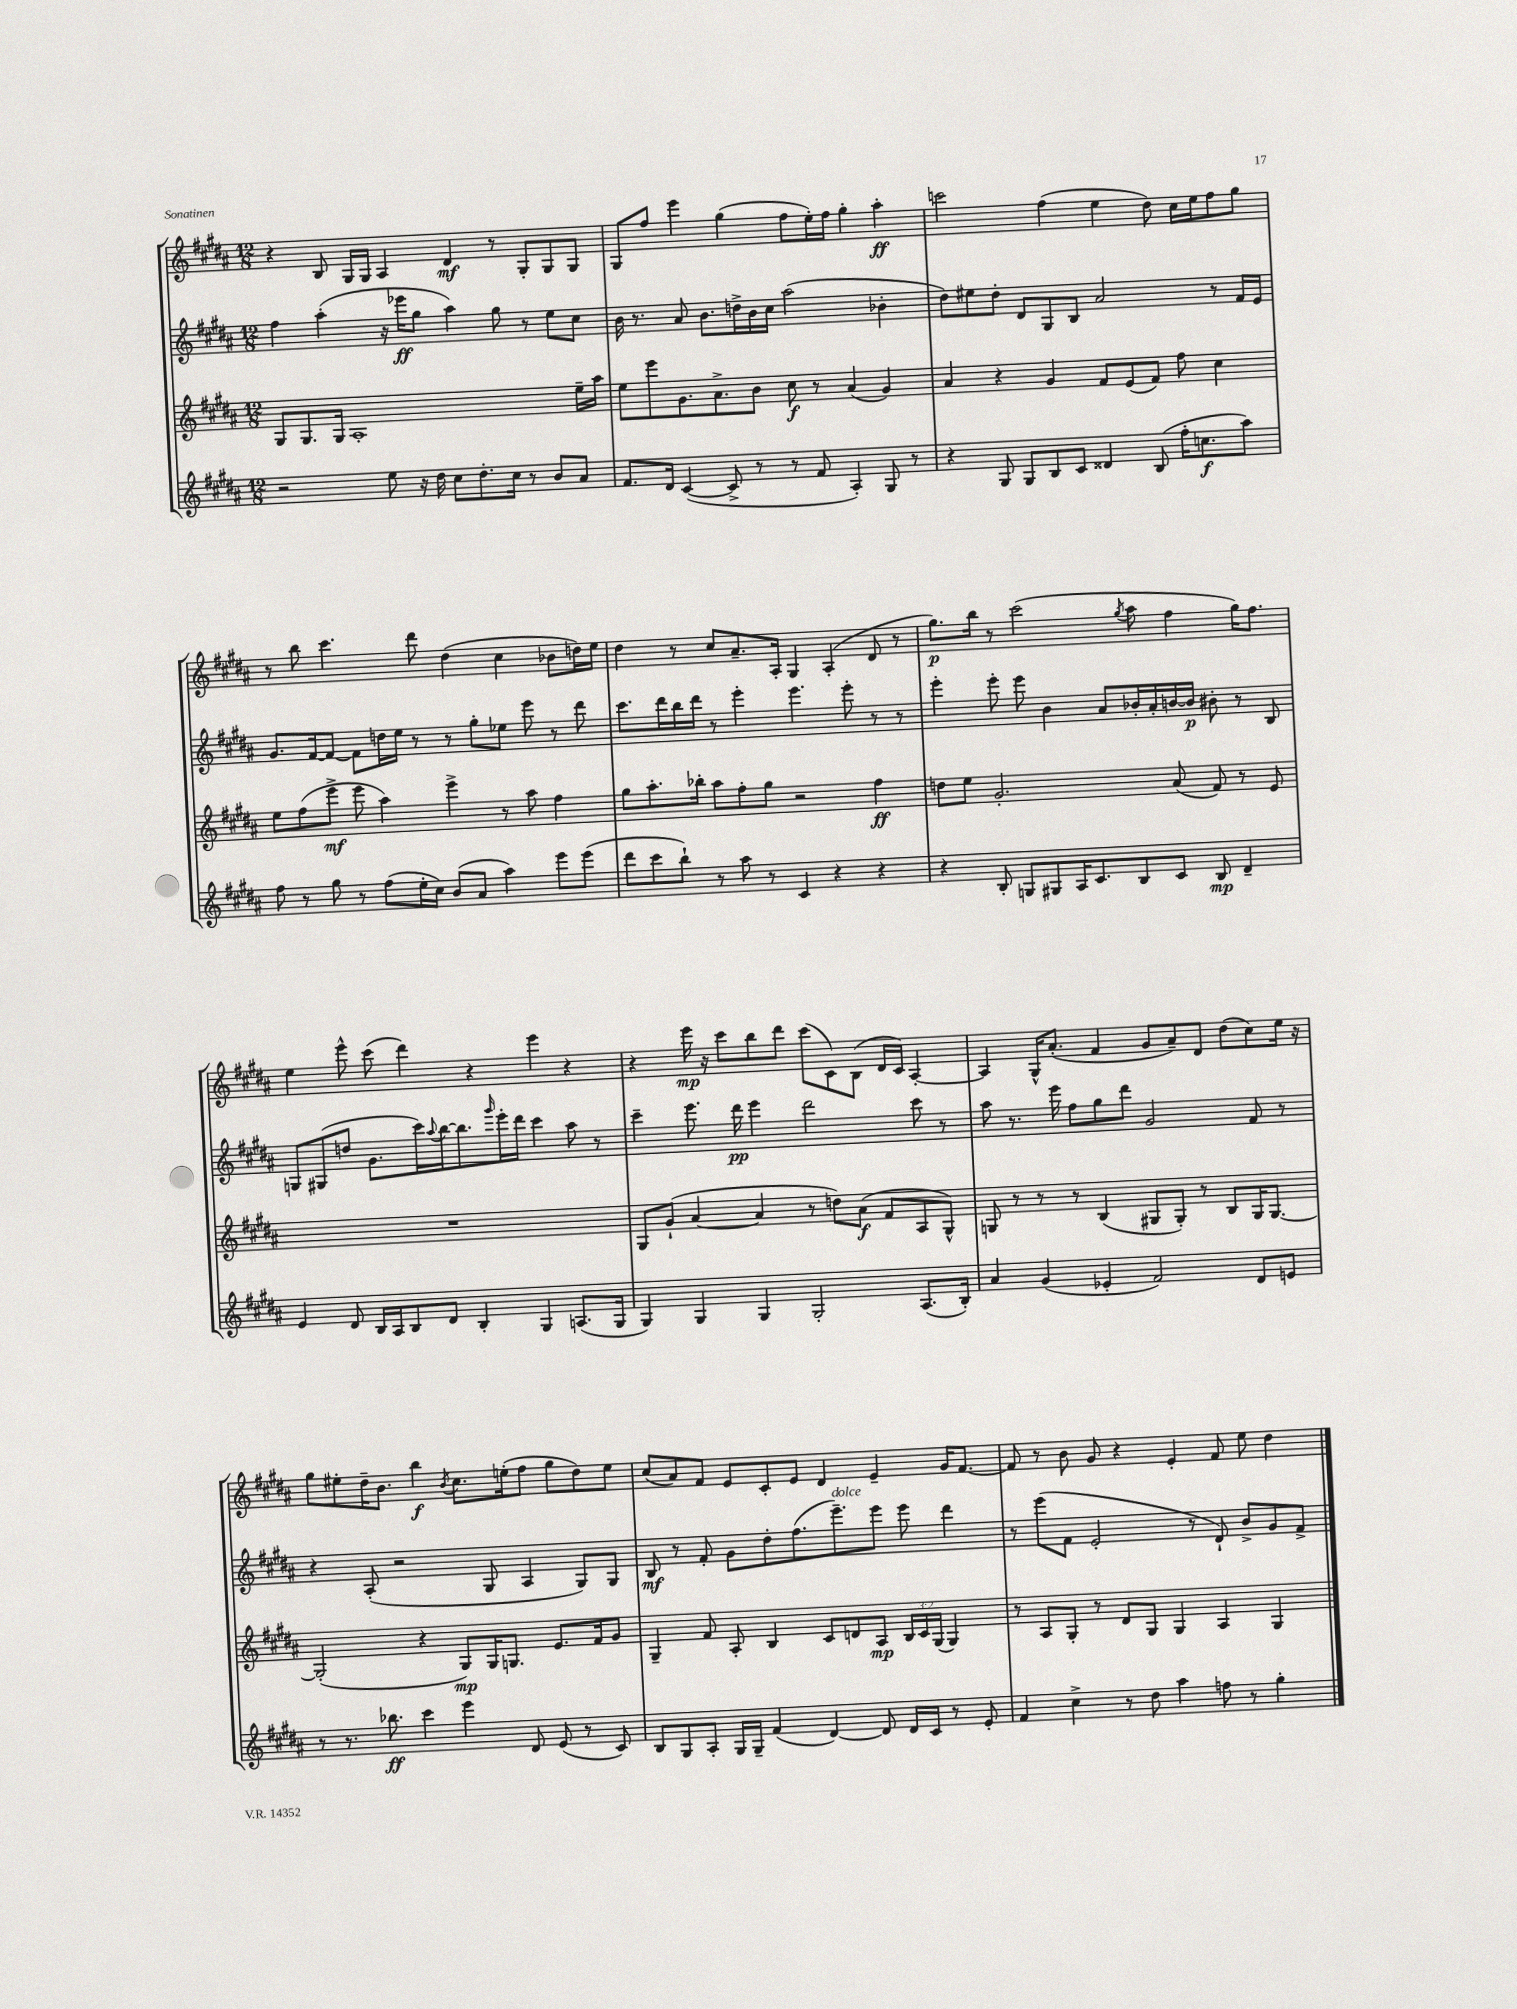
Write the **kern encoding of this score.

**kern	**dynam	**kern	**dynam	**kern	**dynam	**kern	**dynam
*part4	*part4	*part3	*part3	*part2	*part2	*part1	*part1
*staff4	*staff4	*staff3	*staff3	*staff2	*staff2	*staff1	*staff1
*clefG2	*	*clefG2	*	*clefG2	*	*clefG2	*
*k[f#c#g#d#a#]	*	*k[f#c#g#d#a#]	*	*k[f#c#g#d#a#]	*	*k[f#c#g#d#a#]	*
*M12/8	*	*M12/8	*	*M12/8	*	*M12/8	*
=35	=35	=35	=35	=35	=35	=35	=35
2r	.	8G#/L	.	4ff#\	.	4r	.
.	.	8.G#/	.	.	.	.	.
.	.	.	.	(4aa#'\	.	8B/	.
.	.	16G#/Jk	.	.	.	.	.
.	.	1A#'	.	.	.	16G#/LL	.
.	.	.	.	.	.	16G#/JJ	.
8ee\	.	.	.	16r	.	4A#/	.
.	.	.	.	16eee-X\KL	ff	.	.
16r	.	.	.	8gg#\J	.	.	.
16dd#\	.	.	.	.	.	.	.
8cc#\L	.	.	.	4aa#\)	.	4d#/	mf
8.dd#'\	.	.	.	.	.	.	.
.	.	.	.	8gg#\	.	8r	.
16cc#\Jk	.	.	.	.	.	.	.
8r	.	.	.	8r	.	8G#'/L	.
8b/L	.	.	.	8ee\L	.	8G#/	.
8a#/J	.	16ee~\LL	.	8cc#\J	.	8G#/J	.
.	.	16aa#\JJ	.	.	.	.	.
=36	=36	=36	=36	=36	=36	=36	=36
8.f#/L	.	8ee\L	.	16b\	.	8G#/L	.
.	.	.	.	8.r	.	.	.
.	.	8eee\	.	.	.	8ff#/J	.
16d#/Jk	.	.	.	.	.	.	.
([4c#/	.	8.g#\	.	8a#/	.	4eee\	.
.	.	.	.	8.b\L	.	.	.
.	.	8.a#^\	.	.	.	.	.
8c#^/]	.	.	.	.	.	(4gg#\	.
.	.	.	.	16ddn^\L	.	.	.
8r	.	8b\J	.	16b\	.	.	.
.	.	.	.	16cc#\JJ	.	.	.
8r	.	8cc#\	f	(2aa#\	.	8ff#\L	.
8f#/	.	8r	.	.	.	16ee'\L)	.
.	.	.	.	.	.	16ff#\JJ	.
4A#'/)	.	(4a#/	.	.	.	4gg#'\	.
8G#/	.	4g#/)	.	4b-X'\	.	4aa#'\	ff
8r	.	.	.	.	.	.	.
=37	=37	=37	=37	=37	=37	=37	=37
4r	.	4a#/	.	8dd#\L)	.	2cccn\	.
.	.	.	.	8ee#X\	.	.	.
8G#/	.	4r	.	8dd#'\J	.	.	.
8G#/L	.	.	.	8d#/L	.	.	.
8B/	.	4g#/	.	8G#/	.	(4ff#\	.
8c#/J	.	.	.	8B/J	.	.	.
4d##X/	.	8f#/L	.	2a#/	.	4ee\	.
.	.	(8e/	.	.	.	.	.
(8B/	.	8f#/J)	.	.	.	8dd#\)	.
16ff#'\KL	.	8ff#\	.	.	.	16cc#\LL	.
8.ccn\	f	.	.	.	.	16ee\J	.
.	.	4cc#\	.	8r	.	8ff#\	.
8aa#\J)	.	.	.	16f#/LL	.	8gg#\J	.
.	.	.	.	16e/JJ	.	.	.
!!LO:LB:g=z
=38	=38	=38	=38	=38	=38	=38	=38
8ff#\	.	8ee\L	.	8.g#/L	.	8r	.
8r	.	(8ff#\	.	.	.	8bb\	.
.	.	.	.	[16f#/k	.	.	.
8gg#\	.	8eee^\J	mf	8f#/J_	.	4.ccc#\	.
8r	.	8eee\	.	8f#\L]	.	.	.
(8ff#\L	.	4aa#\)	.	16ddn\L	.	.	.
.	.	.	.	16ee\JJ	.	.	.
16ee'\L	.	.	.	8r	.	8ddd#\	.
16cc#\JJ)	.	.	.	.	.	.	.
(8b/L	.	4eee^\	.	8r	.	(4dd#\	.
8a#/J	.	.	.	8gg#'\L	.	.	.
4aa#\)	.	8r	.	8ee-X\J	.	4cc#\	.
.	.	8aa#\	.	8eee\	.	.	.
8eee\L	.	4ff#\	.	8r	.	8b-X\L	.
(8eee\J	.	.	.	8ddd#\	.	16ddn\L)	.
.	.	.	.	.	.	16ee\JJ	.
=39	=39	=39	=39	=39	=39	=39	=39
8ddd#\L	.	8gg#\L	.	8.ccc#\L	.	4dd#\	.
8ccc#\	.	8.aa#'\	.	.	.	.	.
.	.	.	.	16ddd#\L	.	.	.
8bb`\J)	.	.	.	16bb\	.	8r	.
.	.	16bb-X'\Jk	.	16ddd#\JJ	.	.	.
8r	.	8aa#\L	.	8r	.	8cc#/L	.
8aa#\	.	8ff#'\	.	4eee'\	.	8.a#~/	.
8r	.	8gg#\J	.	.	.	.	.
.	.	.	.	.	.	16A#'/Jk	.
4c#/	.	2r	.	4.eee\	.	4G#/	.
4r	.	.	.	.	.	(4A#'/	.
.	.	.	.	8eee'\	.	.	.
4r	.	4ff#\	ff	8r	.	8d#/	.
.	.	.	.	8r	.	8r	.
=40	=40	=40	=40	=40	=40	=40	=40
4r	.	8ddn\L	.	4eee'\	.	8.gg#\L)	p
.	.	8ee\J	.	.	.	.	.
.	.	.	.	.	.	16bb\Jk	.
8B'/	.	2.g#'/	.	8eee'\	.	8r	.
8Gn/L	.	.	.	8eee\	.	(2ccc#\	.
8G#X/	.	.	.	4b\	.	.	.
16A#/K	.	.	.	.	.	.	.
8.c#/	.	.	.	.	.	.	.
.	.	.	.	8a#/L	.	.	.
.	.	.	.	.	.	8qgg#/	.
8B/	.	.	.	16b-X'/L	.	8aa#\	.
.	.	.	.	16a#'/	.	.	.
8c#/J	.	(8a#/	.	[16bn/	.	4ff#\	.
.	.	.	.	16b/JJ]	p	.	.
8B/	mp	8f#/)	.	8b#X'\	.	.	.
4d#~/	.	8r	.	8r	.	16gg#\KL)	.
.	.	.	.	.	.	8.ff#\J	.
.	.	8e/	.	8B/	.	.	.
!!LO:LB:g=z
=41	=41	=41	=41	=41	=41	=41	=41
4e/	.	1.r	.	8Gn/L	.	4ee\	.
.	.	.	.	(8G#X/	.	.	.
8d#/	.	.	.	8ddn/J	.	8eee^^\	.
16B/LL	.	.	.	8.g#\L	.	(8ccc#\	.
16A#/J	.	.	.	.	.	.	.
8B/	.	.	.	.	.	4ddd#\)	.
.	.	.	.	16ccc#\L)	.	.	.
.	.	.	.	8qqaa#/	.	.	.
8d#/J	.	.	.	[16bb\J	.	.	.
.	.	.	.	8.bb\]	.	.	.
4B'/	.	.	.	.	.	4r	.
.	.	.	.	16qqggg#/	.	.	.
.	.	.	.	16eee'\L	.	.	.
.	.	.	.	16ddd#\JJ	.	.	.
4G#/	.	.	.	4ccc#\	.	4eee\	.
(8.An/L	.	.	.	8aa#\	.	4r	.
.	.	.	.	8r	.	.	.
16G#/Jk	.	.	.	.	.	.	.
=42	=42	=42	=42	=42	=42	=42	=42
4G#/)	.	8G#/L	.	4ccc#~\	.	4r	.
.	.	(8g#`/J	.	.	.	.	.
4G#/	.	[4a#/	.	8.eee\	.	16eee\	mp
.	.	.	.	.	.	16r	.
.	.	.	.	.	.	8ccc#\L	.
.	.	.	.	16ddd#\	pp	.	.
4G#/	.	4a#/]	.	4eee\	.	8bb\	.
.	.	.	.	.	.	8ddd#\J	.
2G#'/	.	8r	.	2ddd#\	.	(8ccc#\L	.
.	.	8ddn\L)	.	.	.	8c#\)	.
.	.	(8a#\J	f	.	.	(8B\J	.
.	.	8f#/L	.	.	.	16d#/LL	.
.	.	.	.	.	.	16c#/JJ)	.
(8.A#/L	.	8A#/	.	8ccc#\	.	[4A#'/	.
.	.	8G#^^/J)	.	8r	.	.	.
16B'/Jk)	.	.	.	.	.	.	.
=43	=43	=43	=43	=43	=43	=43	=43
4a#/	.	8Gn/	.	8aa#\	.	4A#/]	.
.	.	8r	.	8.r	.	.	.
(4g#/	.	8r	.	.	.	16G#^^/KL	.
.	.	.	.	16eee\	.	(8.a#'/J	.
.	.	8r	.	8ff#\L	.	.	.
4e-X'/	.	(4B/	.	8gg#\	.	4f#/	.
.	.	.	.	8ddd#\J	.	.	.
2f#/)	.	8G#X/L	.	2g#/	.	8g#/L	.
.	.	8G#'/J)	.	.	.	8a#~/)	.
.	.	8r	.	.	.	8d#/J	.
.	.	8B/L	.	.	.	(8dd#\L	.
8d#/L	.	16G#/K	.	8f#/	.	8cc#\)	.
.	.	[8.G#/J	.	.	.	.	.
8en/J	.	.	.	8r	.	16ee\Jk	.
.	.	.	.	.	.	16r	.
!!LO:LB:g=z
=44	=44	=44	=44	=44	=44	=44	=44
8r	.	(2G#'/]	.	4r	.	8gg#\L	.
8.r	.	.	.	.	.	8ee#X'\	.
.	.	.	.	(8A#'/	.	16dd#~\K	.
8.bb-X\	ff	.	.	.	.	8.b\J	.
.	.	.	.	2r	.	.	.
4ccc#\	.	4r	.	.	.	4bb\	f
.	.	.	.	.	.	8qb/	.
4eee\	.	8G#/L)	mp	.	.	8.cc#\L	.
.	.	16G#/K	.	8G#/	.	.	.
.	.	8.Gn/J	.	.	.	(16een'\k	.
8d#/	.	.	.	4A#/	.	8ff#\J	.
(8e/	.	8.e/L	.	.	.	8gg#\L	.
8r	.	.	.	8G#/L)	.	8dd#\)	.
.	.	16f#/k	.	.	.	.	.
8c#/)	.	8g#/J	.	8G#/J	.	8ee\J	.
=45	=45	=45	=45	=45	=45	=45	=45
8B/L	.	4G#~/	.	8B/	mf	(8cc#/L	.
8G#/	.	.	.	8r	.	8a#/)	.
8A#'/J	.	8f#/	.	8f#'/	.	8f#/J	.
16G#/LL	.	8A#'/	.	8g#\L	.	8e/L	.
16G#~/JJ	.	.	.	.	.	.	.
(4f#/	.	4B/	.	8dd#'\	.	8c#'/	.
.	.	.	.	(8.ff#\	.	8e/J	.
[4d#/)	.	8c#/L	.	.	.	4d#/	.
!	!	!	!	!LO:TX:a:i:t=dolce	!	!	!
.	.	.	.	8.eee~\)	.	.	.
.	.	8dn/	.	.	.	.	.
8d#/]	.	8A#/J	mp	8eee\J	.	4e~/	.
16d#/LL	.	24B/LL	.	8eee\	.	.	.
.	.	24c#/	.	.	.	.	.
16c#/JJ	.	.	.	.	.	.	.
.	.	(24G#/JJ	.	.	.	.	.
8r	.	4G#/)	.	4ddd#\	.	16g#/KL	.
.	.	.	.	.	.	[8.f#/J	.
8e'/	.	.	.	.	.	.	.
=46	=46	=46	=46	=46	=46	=46	=46
4f#/	.	8r	.	8r	.	8f#/]	.
.	.	8A#/L	.	(8eee\L	.	8r	.
4cc#^\	.	8G#'/J	.	8f#\J	.	8b\	.
.	.	8r	.	2e'/	.	8g#/	.
8r	.	8d#/L	.	.	.	4r	.
8dd#\	.	8G#/J	.	.	.	.	.
4aa#\	.	4G#/	.	.	.	4e'/	.
.	.	.	.	8r	.	.	.
8ffn\	.	4A#/	.	8d#`/)	.	8f#/	.
8r	.	.	.	8b^/L	.	8ee\	.
4gg#'\	.	4G#/	.	8g#/	.	4dd#\	.
.	.	.	.	8f#^/J	.	.	.
==	==	==	==	==	==	==	==
*-	*-	*-	*-	*-	*-	*-	*-
